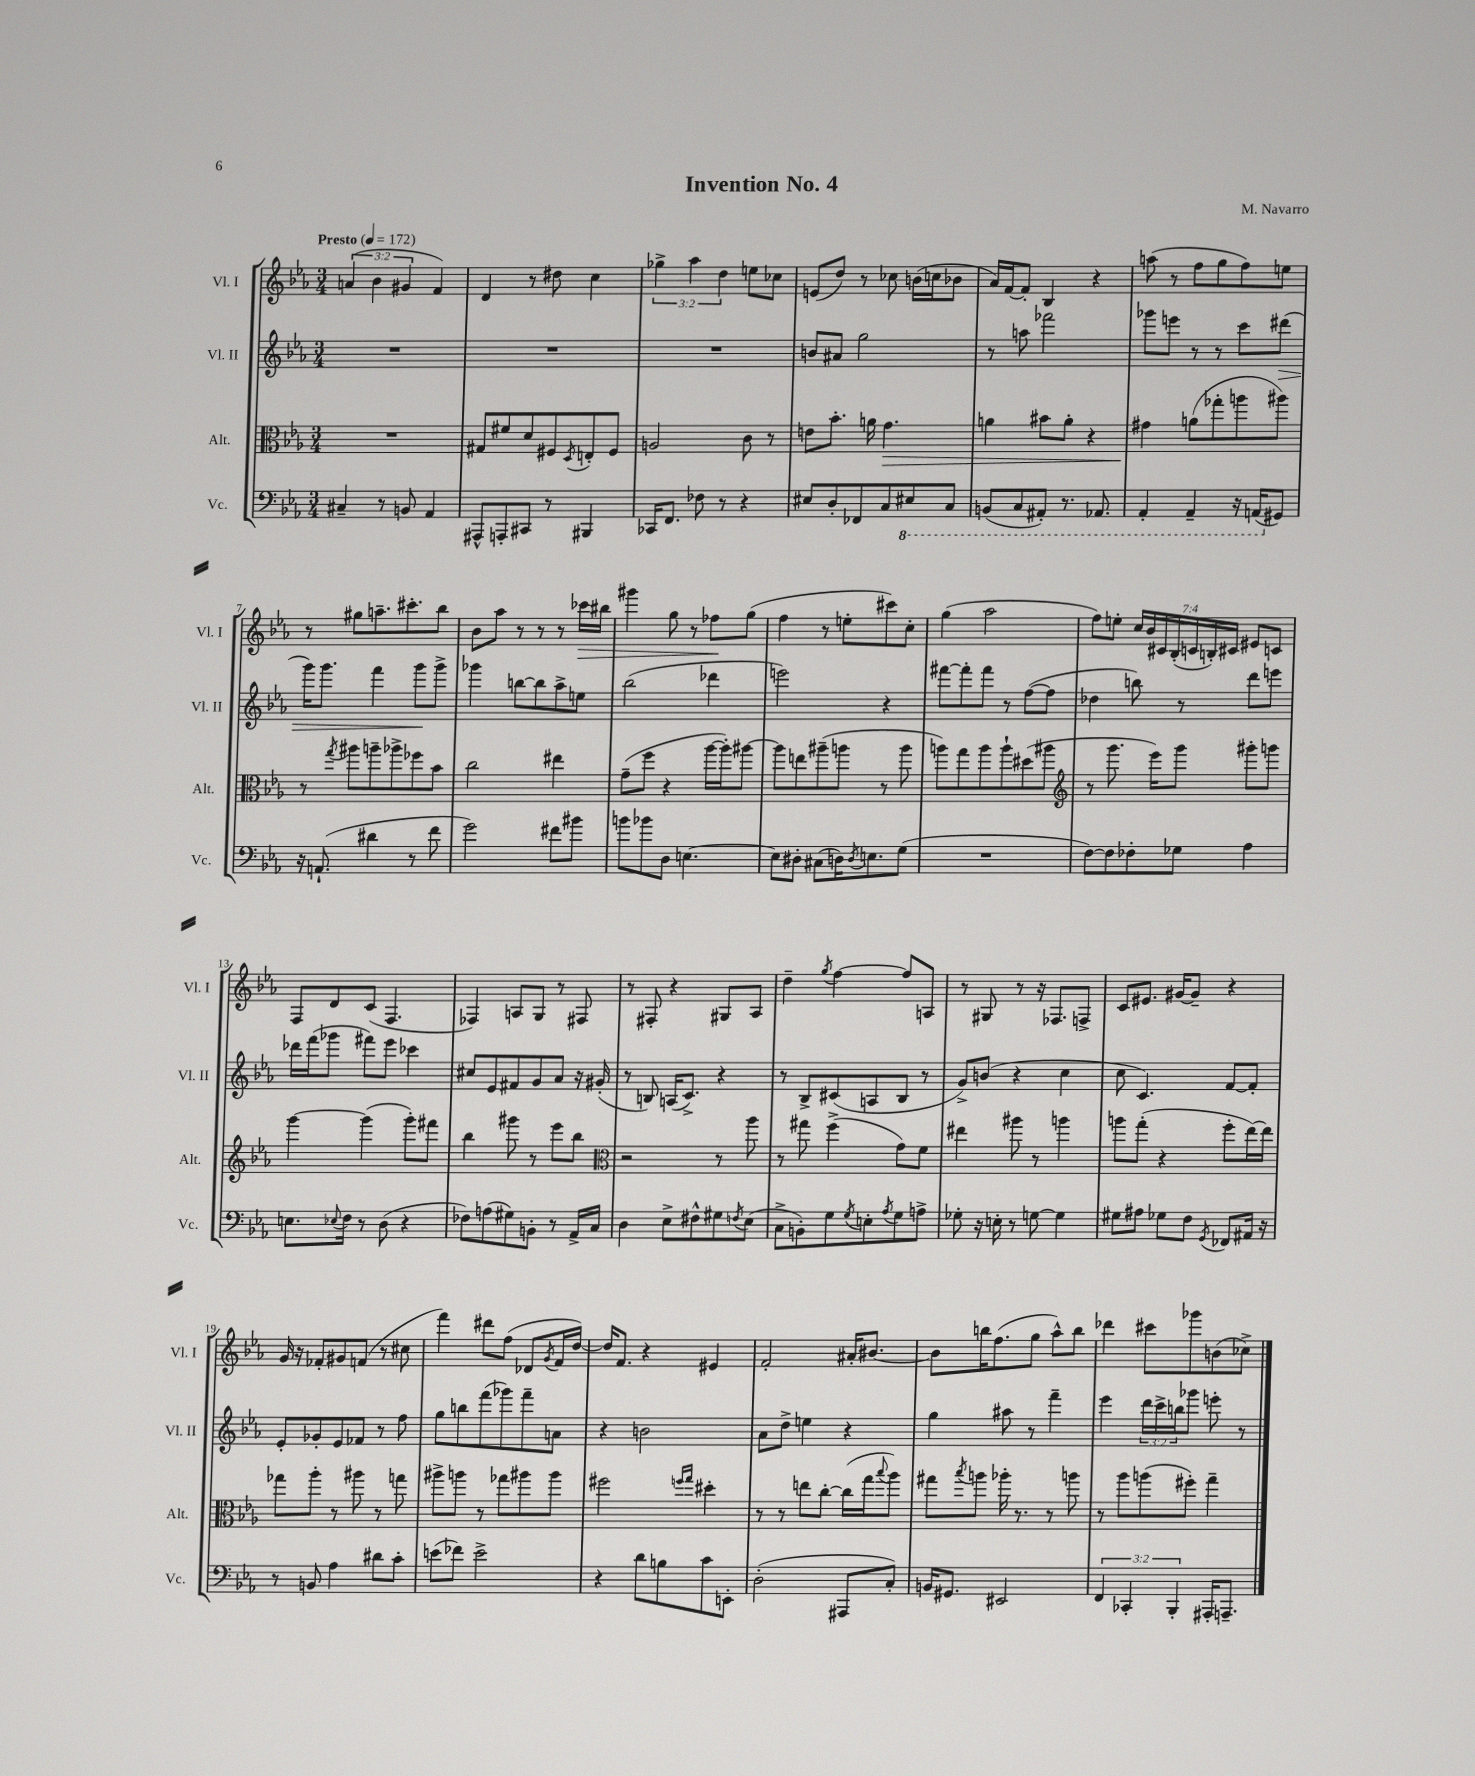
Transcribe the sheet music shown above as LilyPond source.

\header { title = "Invention No. 4" composer = "M. Navarro" }
<<
\new StaffGroup <<
\new Staff = "s0" \with { instrumentName = "Vl. I" shortInstrumentName = "Vl. I" } {
    \clef treble \key ees \major \numericTimeSignature \time 3/4 \override Staff.TupletNumber.text = #tuplet-number::calc-fraction-text \tempo "Presto" 4 = 172
    \tuplet 3/2 { a'4( bes'4 gis'4 } f'4) |
    d'4 r8 dis''8 c''4 |
    \tuplet 3/2 { ges''4-> aes''4 d''4 } e''8 ces''8 |
    e'8( d''8) r8 ces''8 b'16( c''16 bes'8 |
    aes'16) f'16~ f'8-. bes4 r4 |
    a''8( r8 f''8 g''8 f''8) e''8 |
    r8 gis''8 a''8.-- cis'''8.-. bes''8 |
    bes'8 aes''8 r8 r8 r8 ces'''16\> bis''16 |
    gis'''4 g''8 r8 fes''8\! g''8( |
    f''4 r8 e''8-. cis'''8) c''8-. |
    g''4( aes''2 |
    f''8) e''8-. \tuplet 7/4 { c''16 bes'16 cis'16 bes16-.( c'16 b16-.) cis'16 } eis'8 c'8 |
    f8 d'8 c'8( f4. |
    fes4) a8 g8 r8 fis8 |
    r8 fis8-. r4 gis8 aes8 |
    d''4-- \acciaccatura { g''8 } f''4~ f''8 a8 |
    r8 gis8 r8 r16 fes8. f8-> |
    c'8 eis'8. gis'16~ gis'8-- r4 |
    g'16 r16 fes'8-. gis'8 f'8( r8 cis''8 |
    f'''4) dis'''8 f''8( des'8 \acciaccatura { g'8 } f'16 d''16~) |
    d''16 f'8. r4 eis'4 |
    f'2-. ais'16-. bis'8.~ |
    bis'8 b''16 f''8.( g''8 aes''8-^) b''8 |
    des'''4 cis'''8 ges'''8 b'8( ces''8->) \bar "|." |
}
\new Staff = "s1" \with { instrumentName = "Vl. II" shortInstrumentName = "Vl. II" } {
    \clef treble \key ees \major \numericTimeSignature \time 3/4 \override Staff.TupletNumber.text = #tuplet-number::calc-fraction-text
    R2. |
    R2. |
    R2. |
    b'8 ais'8 g''2 |
    r8 a''8 fes'''2 |
    ges'''8 e'''8 r8 r8 c'''8 dis'''8\>( |
    g'''16) g'''8. f'''4 g'''8\! g'''8-> |
    ges'''4 b''8~ b''8 aes''8-> e''8 |
    bes''2( des'''4 |
    e'''2) r4 |
    fis'''8~ fis'''8-. fis'''8 r8 f''8~( f''8 |
    des''4 b''8) r8 d'''8 e'''8 |
    des'''16 f'''16( ges'''8 fis'''8) ees'''8 ces'''4 |
    cis''8 ees'8 fis'8 g'8 aes'8 r16 gis'16-.( |
    r8 b8) a16( c'8.->) r4 |
    r8 bes8-> cis'8( a8 bes8 r8 |
    g'8->) b'8( r4 c''4 |
    c''8 c'4.) f'8~ f'8-. |
    ees'8-. ges'8-. ees'8 fes'8 r8 f''8 |
    g''8 b''8 f'''8( ges'''8) f'''8-- a'8 |
    r4 b'2 |
    aes'8 d''8-> e''4 r4 |
    g''4 ais''8 r8 f'''4-- |
    ees'''4 \tuplet 3/2 { d'''16 c'''16-> b''16 } ges'''8 e'''8-. r8 \bar "|." |
}
\new Staff = "s2" \with { instrumentName = "Alt." shortInstrumentName = "Alt." } {
    \clef alto \key ees \major \numericTimeSignature \time 3/4
    R2. |
    gis8 fis'8 d'8 fis8 \acciaccatura { d8 } e8-. fis8 |
    a2 c'8 r8 |
    e'8 bes'8.-. a'16 g'4.\> |
    a'4 bis'8 a'8-. r4 |
    gis'4\! a'8( ges''8-. a''8 ais''8) |
    r8 \acciaccatura { g''8 } ais''8 a''8-- aes''8-> fes''8 bes'8 |
    c''2 eis''4 |
    g'8--( f''8 r4 aes''16~ aes''16-.) ais''8~ |
    ais''8 e''8 ais''8--( a''8 r8 a''8 |
    a''8) g''8 a''8 a''8-! dis''8( ais''8 |
    \clef treble r8 g'''8. ees'''16) g'''8 gis'''8-. g'''8 |
    g'''4~ g'''4( g'''8-.) fis'''8 |
    bes''4 gis'''8 r8 ees'''8 bes''8 |
    \clef alto r2 r8 aes''8 |
    r8 gis''8 f''4->( g'8) f'8 |
    eis''4 ais''8 r8 a''4 |
    a''8 g''8-.( r4 f''8-. ees''16~) ees''16 |
    ges''8 aes''8-. r8 ais''8 r8 g''8 |
    ais''8-> a''8 r8 ges''8 ais''8 ais''8 |
    fis''2 \grace { f''16 g''16 } dis''4-. |
    r8 r8 e''8 c''8~-. c''16( g''16 \appoggiatura { bes''8 } aes''8) |
    gis''8 \acciaccatura { bes''8 } a''8 aes''16-. r8. r8 a''8 |
    r8 aes''8 a''8( fis''8-.) g''4-- \bar "|." |
}
\new Staff = "s3" \with { instrumentName = "Vc." shortInstrumentName = "Vc." } {
    \clef bass \key ees \major \numericTimeSignature \time 3/4 \override Staff.TupletNumber.text = #tuplet-number::calc-fraction-text
    cis4-- r8 b,8 aes,4 |
    ais,,8-^ a,,8-. cis,8 r8 bis,,4 |
    ces,16 f,8. fes8 r8 r4 |
    eis8 d8-. fes,8 c8 \ottava #-1 eis,8 c,8 |
    b,,8( c,8 ais,,8-.) r8. aes,,8. |
    aes,,4-. aes,,4-- r16 a,,16( \ottava #0 gis,8) |
    r16 a,8.-!( dis'4 r8 f'8 |
    g'2) fis'8 bis'8 |
    b'8 bes'8 d8 e4.~ |
    e8 dis8-. cis8( d16) \acciaccatura { d8 } e8. g8( |
    R2. |
    f8~) f8 fes8-. ges8 aes4 |
    e8. \appoggiatura { ees8 } f16 r8 d8( r4 |
    fes8) a8( gis8) b,8-. r8 aes,16-> c16 |
    d4 ees8-> fis8-^ gis8 \acciaccatura { f8 } ees8( |
    c8-> b,8-.) g8 \acciaccatura { g8 } e8-. \acciaccatura { aes8 } g8 a8-> |
    ges8-. r16 e16-. r8 g8~ g4 |
    gis8 ais8 ges8 f8 \acciaccatura { g,8 } fes,8 ais,16 r16 |
    r8 b,8 aes4 dis'8 c'8-. |
    e'8( fes'8) e'2-> |
    r4 d'8 b8 c'8 e,8-. |
    d2-.( ais,,8 c8-.) |
    b,16 gis,8. eis,2 |
    \tuplet 3/2 { f,4 ces,4-. bes,,4-. } ais,,16-. a,,8.-- \bar "|." |
}
>>
>>
